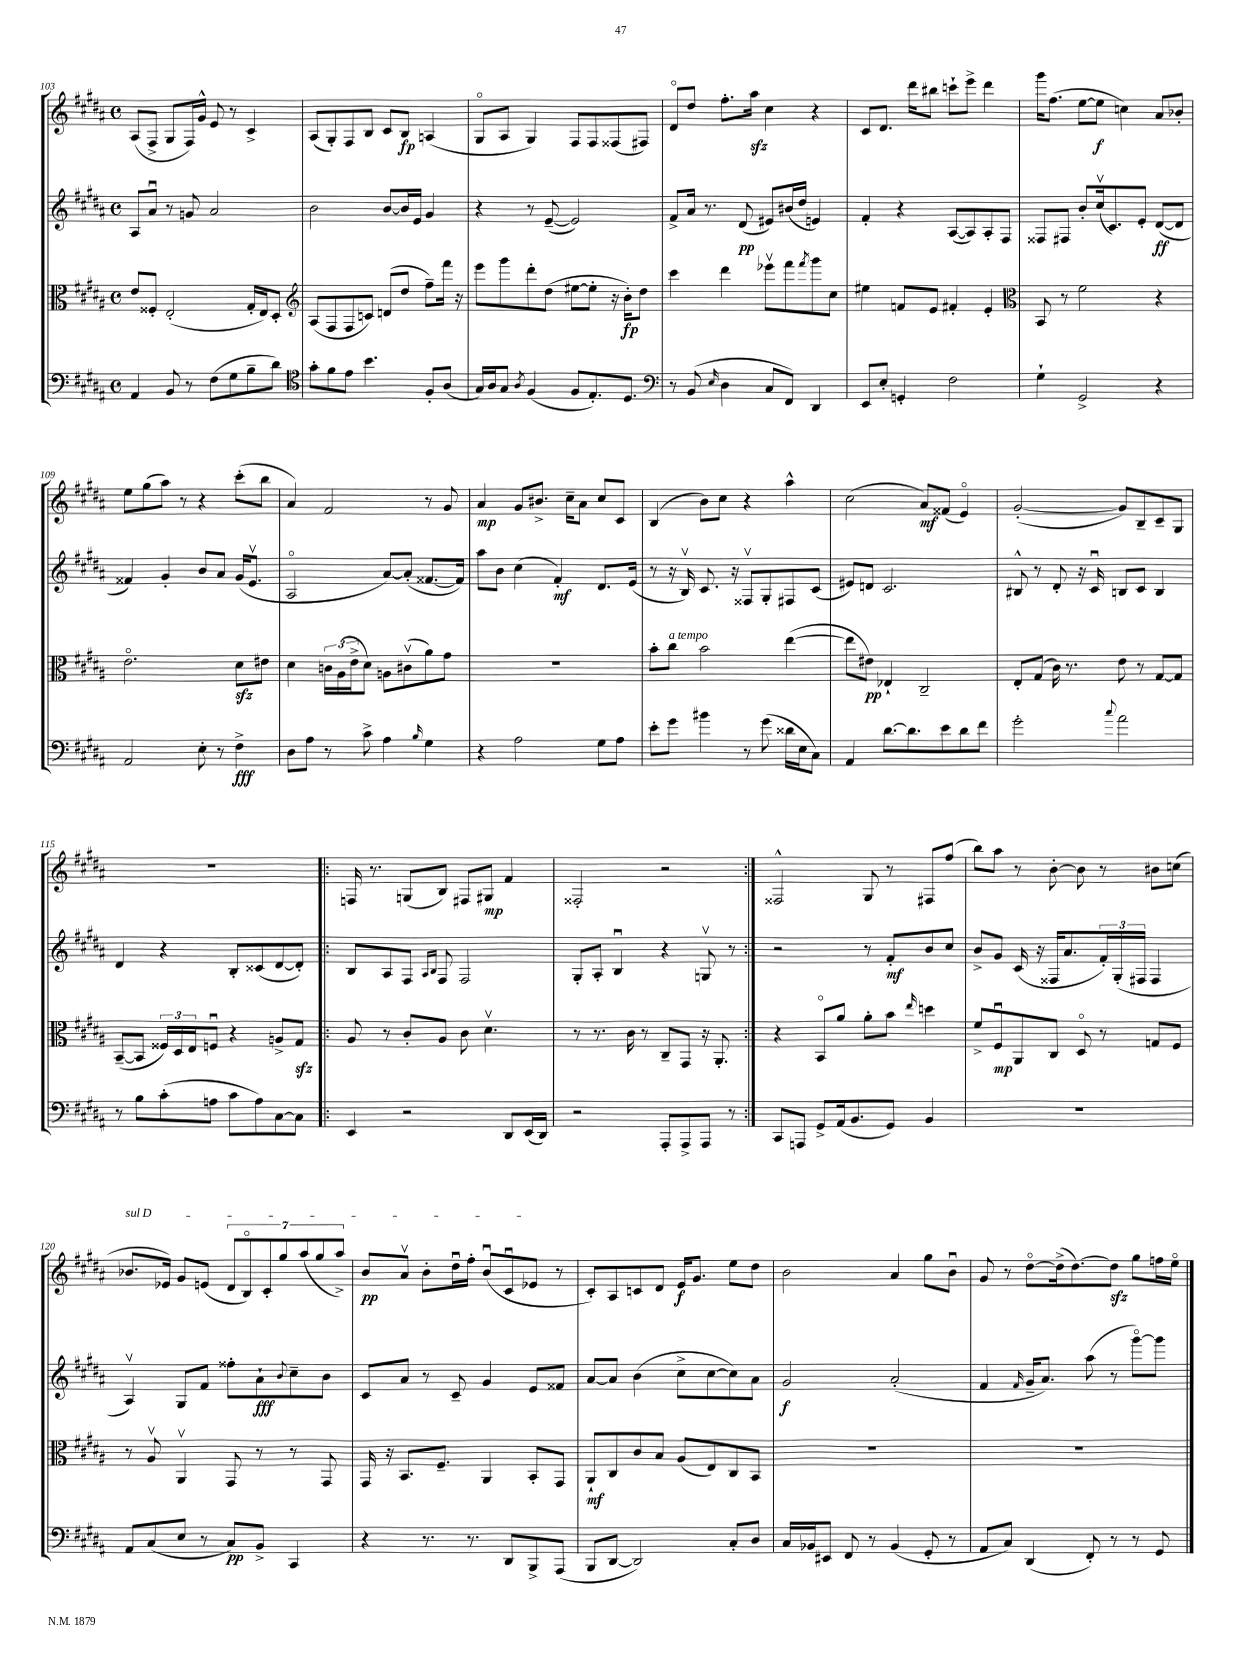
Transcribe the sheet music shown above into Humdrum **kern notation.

**kern	**kern	**kern	**kern
*staff4	*staff3	*staff2	*staff1
*clefF4	*clefC3	*clefG2	*clefG2
*k[f#c#g#d#a#]	*k[f#c#g#d#a#]	*k[f#c#g#d#a#]	*k[f#c#g#d#a#]
*M4/4	*M4/4	*M4/4	*M4/4
*met(c)	*met(c)	*met(c)	*met(c)
4AA#/	8e/L	8A#/L	(8A#/L
.	8F##'/J	8a#u/J	8F#^/J
8BB/	(2E'/	8r	8G#/L
8r	.	8g/	16F#/L)
.	.	.	16g#^^/JJ
(8F#\L	.	2a#/	8e/
8G#\	.	.	8r
8B~\	16G#'/LL	.	4c#^/
.	16E/J)	.	.
8d#\J)	8D#'/J	.	.
=	=	=	=
*clefC4	*clefG2	*	*
8g#'\L	(8A#/L	2b\	(8A#/L
8f#\	8F#/	.	8G#'/)
8e\J	8F#/	.	8F#/
4.b\	8c/J)	.	8B/J
.	(8d/L	[8b/L	8c#/L
.	8dd#/J	16b/]L	8B/J
.	.	16e/JJ	.
8F#'/L	8ff#~\L)	4g#/	(4A/
(8A#/J	16fff#\Jk	.	.
.	16r	.	.
=	=	=	=
16G#/LL)	8eee\L	4r	8G#o/L
16A#/J	.	.	.
8G#/J	8ggg#\	.	8A#/J
8qA#/	.	.	.
(4F#/	8ddd#'\	8r	4G#/)
.	(8dd#\J	([8e~/	.
8F#/L	[8ee#\L	2e/])	8F#/L
8.E'/)	8ee#'\]J	.	8F#/
.	16r	.	(8F##/
8.D#/J	16b'\LK)	.	.
.	8dd#\J	.	8F#/J)
=	=	=	=
*clefF4	*	*	*
8r	4ccc#\	8f#^/L	8d#o/L
(8BB/	.	16a#/Jk	8dd#/J
.	.	8.r	.
16qqE/	.	.	.
4D#\	4ddd#\	.	8.ff#'\L
.	.	(8d#/	.
.	.	.	16aa#\Jk
8C#/L	8eee-v\L	8e#/L)	4cc#\
8FF#/J)	8fff#\	(16b#/L	.
.	.	16dd#/JJ	.
.	8qfff#/	.	.
4DD#/	8ggg#\	4e/)	4r
.	8cc#\J	.	.
=	=	=	=
8EE/L	4ee#\	4f#'/	8c#/L
8E'/J	.	.	8.d#/J
4GG'/	8f/L	4r	.
.	.	.	16ddd#\LK
.	8e/J	.	8bb#\J
2F#\	4f#'/	([8A#/L	8ccc`\L
.	.	8A#/])	8eee^\J
.	4e'/	8A#'/	4ddd#\
.	.	8F#/J	.
=	=	=	=
*	*clefC3	*	*
4G#`\	8BB/	8F##/L	16ggg#\LK
.	.	.	(8.ff#\J
.	8r	8F#/J	.
2GG#^/	2f#\	8b'/L	[8ee\L
.	.	(16cc#v/k	8ee\]J
.	.	8.c#/)	.
.	.	.	4cc\)
.	.	8e'/J	.
4r	4r	([8d#/L	8a#/L
.	.	8d#/]J	8b-'/J
=	=	=	=
2AA#/	2.eo\	4f##/)	8ee\L
.	.	.	(8gg#\
.	.	4g#'/	8aa#\J)
.	.	.	8r
8E'\	.	8b/L	4r
8r	.	8a#/J	.
4F#^\	8d#\L	(16g#/LK	(8ccc#'\L
.	.	8.ev/J	.
.	8e#\J	.	8bb\J
=	=	=	=
8D#\L	4d#\	2A#o/	4a#/)
8A#\J	.	.	.
8r	24c\LL	.	2f#/
.	(24A#\	.	.
.	24e^\J	.	.
8c#^\	8d#\J)	.	.
4A#\	8A\L	[8a#/L)	.
.	(8c#v\	(8a#'/]J	.
16qqB/	.	.	.
4G#\	8a#\)	[8.f##/L	8r
.	8g#\J	.	8g#/
.	.	16f##/]Jk)	.
=	=	=	=
4r	1r	8aa#\L	4a#/
.	.	8b\J	.
2A#\	.	(4cc#\	8g#/L
.	.	.	8.b#^/J
.	.	4f#'/)	.
.	.	.	16cc#~\LK
.	.	.	8a#\J
8G#\L	.	8.d#/L	8cc#/L
8A#\J	.	.	8c#/J
.	.	(16e/Jk	.
=	=	=	=
8e'\L	8b'\L	8r	(4B/
8g#\J	8cc#\J	16r	.
.	.	16Bv/)	.
4b#\	2b\	8.c#/	8b\L)
.	.	.	8cc#\J
.	.	16r	.
8r	.	8F##v/L	4r
(8g#\	.	8G#'/	.
16d##\LL	([4ee\	8F#/	4aa#^^\
16E\J	.	.	.
8C#\J)	.	(8c#/J	.
=	=	=	=
4AA#/	8ee\]L	8e#/L)	(2cc#\
.	8e#\J)	8d/J	.
[8.d#\L	4E-`/	2.c#/	.
8.d#\]	.	.	.
.	2C#~/	.	8a#/L)
8e\	.	.	(8f##/J
8d#\	.	.	4eo/)
8f#\J	.	.	.
=	=	=	=
2g#'\	8E'/L	8B#^^/	([2g#'/
.	(8G#/J	8r	.
.	16c#\)	8d#'/	.
.	8.r	.	.
.	.	16r	.
.	.	16c#u/	.
8qqcc#/	.	.	.
2a#\	8e\	8B/L	8g#/]L)
.	8r	8c#/J	8B~/
.	[8G#/L	4B/	8c#~/
.	8G#/]J	.	8G#/J
=	=	=	=
8r	([8BB~/L	4d#/	1r
8B\L	8BB/]J	.	.
(8c#'\	24F##/LL)	4r	.
.	24D#/	.	.
.	24E/J	.	.
8A\J	8Fu/J	.	.
8c#\L	4r	8B'/L	.
8A\)	.	(8c##/	.
[8C#\	8A^/L	[8d#/	.
8C#\]J	8G#/J	8d#'/]J)	.
=!|:	=!|:	=!|:	=!|:
4EE/	8A#/	8B/L	16F/
.	.	.	8.r
.	8r	8A#/	.
2r	8c#'/L	8F#/J	(8G/L
.	.	16qqA#/LL	.
.	.	16qqB/JJ	.
.	8A#/J	8F#/	8B/J)
.	8c#\	2F#/	8F#/L
.	4.d#v\	.	8G#/J
8DD#/L	.	.	4f#/
(16EE/L	.	.	.
16DD#/JJ)	.	.	.
=	=	=	=
2r	8r	8G#'/L	2F##'/
.	8.r	8A#'/J	.
.	.	4Bu/	.
.	16c#\	.	.
.	8r	.	.
8AAA#'/L	8C#~/L	4r	2r
8AAA#^/	8GG#/J	.	.
8AAA#/J	16r	8Gv/	.
.	8.AA#'/	.	.
8r	.	8r	.
=:|!	=:|!	=:|!	=:|!
8CC#/L	4r	2r	2F##^^/
8AAA/J	.	.	.
8GG#^/L	8BBo/L	.	.
(16AA#/k	8a#/J	.	.
8.BB/	.	.	.
.	8a#'\L	8r	8G#/
8GG#/J)	8b\J	8f#'/L	8r
.	16qqee/	.	.
4BB/	4dd\	8b/	8F#/L
.	.	8cc#/J	(8ff#/J
=	=	=	=
1r	8f#^/L	8b^/L	8bb\L)
.	8F#u/	8g#/J	8aa#\J
.	8AA#/	(16c#/	8r
.	.	16r	.
.	8C#/J	16F##/LK	[8b'\
.	.	8.a#/	.
.	8D#o/	.	8b\]
.	8r	24f#'/L)	8r
.	.	(24G#'/	.
.	.	24F#/JJ	.
.	8G/L	4F#/	8b#\L
.	8F#/J	.	(8cc\J
=	=	=	=
8AA#/L	8r	4A#v/)	8.b-/L
(8C#/	8A#v/	.	.
.	.	.	16e-/Jk)
8E/J	4AA#v/	8G#/L	8g#/L
8r	.	8f#/J	(8e/J
8C#/L)	8GG#/	8ff##'\L	14d#/L
.	.	.	14Bo/)
8BB^/J	8r	8a#`\	.
.	.	.	14c#'/
.	.	.	14gg#/
.	.	8qqb/	.
4CC#/	8r	8cc#~\	.
.	.	.	(14aa#/
.	.	.	14gg#/
.	8GG#/	8b\J	.
.	.	.	14aa#^/J)
=	=	=	=
4r	16GG#/	8c#/L	8b/L
.	16r	.	.
.	8.BB/L	8a#/J	8a#v/J
8.r	.	8r	8b'\L
.	8.F#~/J	.	.
.	.	8c#~/	16dd#u\L
8.r	.	.	16ff#'\JJ
.	4AA#/	4g#/	(8bu/L
8DD#/L	.	.	8c#u/
8BBB^/	8BB'/L	8e/L	8e-/J
(8AAA#/J	8GG#/J	8f##/J	8r
=	=	=	=
8BBB/L	8AA#`/L	[8a#/L	8c#'/L)
[8DD#/J	8C#/	8a#/]J	8A#/
2DD#/])	8c#/	(4b\	8c/
.	8B/J	.	8d#/J
.	(8A#/L	8cc#^\L	16e/LK
.	.	.	8.g#/J
.	8E/)	[8cc#\	.
8C#'/L	8C#/	8cc#\])	8ee\L
8D#/J	8BB/J	8a#\J	8dd#\J
=	=	=	=
16C#/LL	1r	2g#/	2b\
16BB-/J	.	.	.
8EE#/J	.	.	.
8FF#/	.	.	.
8r	.	.	.
(4BB-/	.	(2a#'/	4a#/
8GG#'/	.	.	8gg#\L
8r	.	.	8bu\J
=	=	=	=
8AA#/L	1r	4f#/	8g#/
8C#/J)	.	.	8r
.	.	16qqf#/	.
(4DD#/	.	16g#~/LK	[8dd#o\L
.	.	8.a#/J)	.
.	.	.	(16dd#^\]k
.	.	.	[8.dd#\)
8FF#'/)	.	(8aa#\	.
8r	.	8r	8dd#\]J
8r	.	[8ggg#o\L)	8gg#\L
8GG#/	.	8ggg#\]J	16ff\L
.	.	.	16eeo\JJ
==	==	==	==
*-	*-	*-	*-
